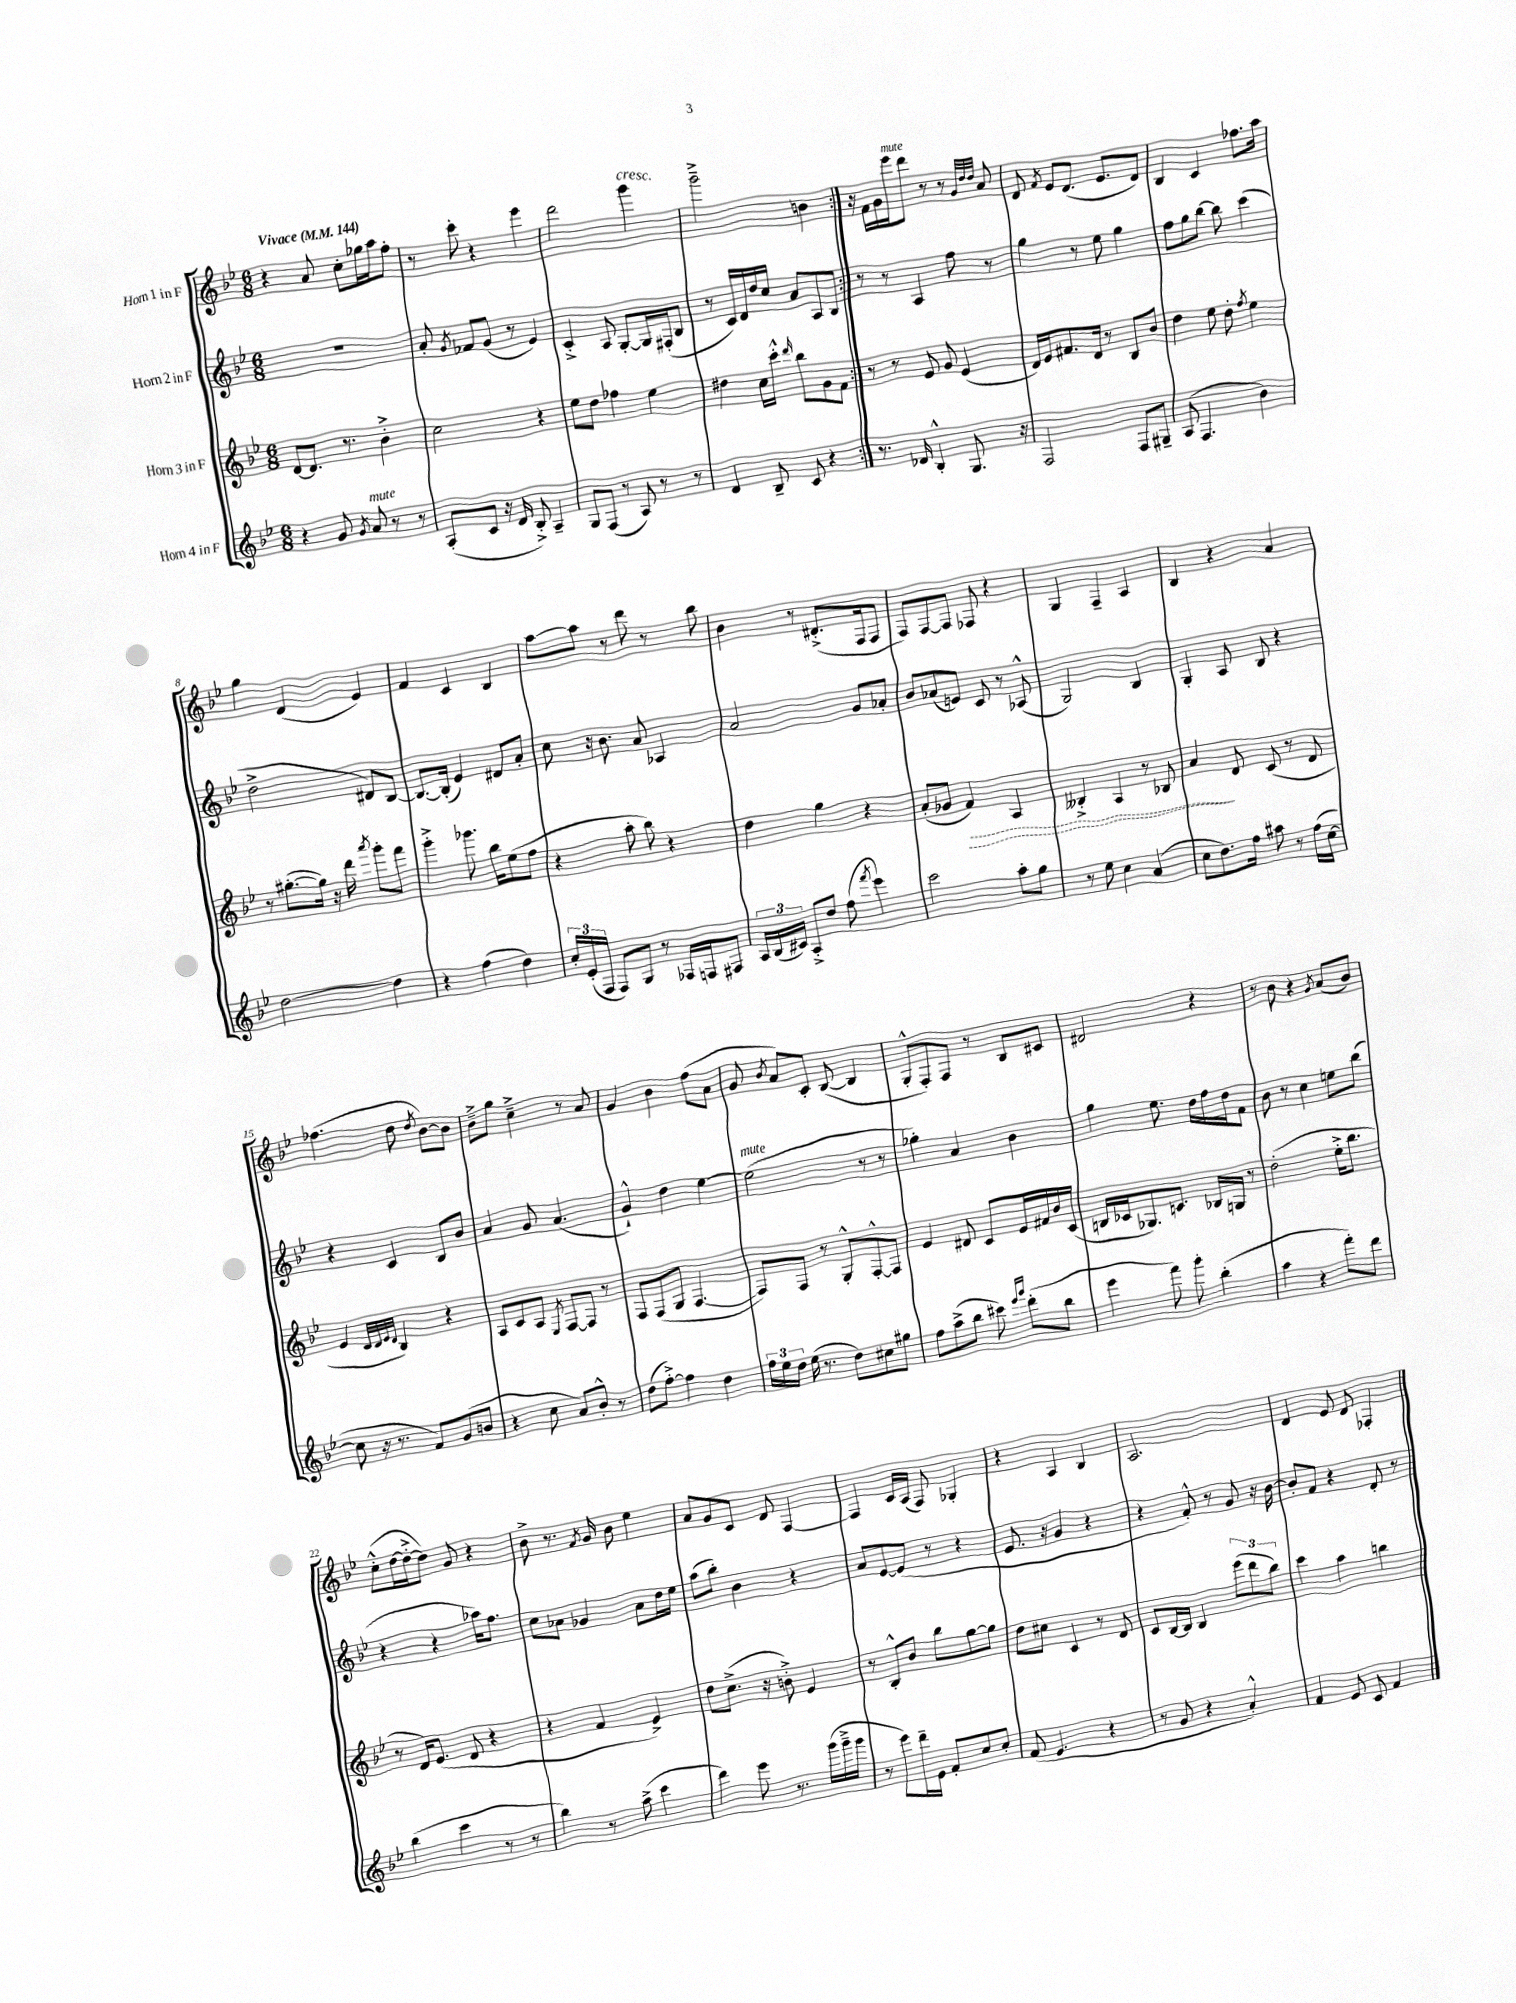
<<
\new StaffGroup <<
\new Staff = "s0" \with { instrumentName = "Horn 1 in F" } {
    \clef treble \key bes \major \numericTimeSignature \time 6/8 \tempo "Vivace" 4 = 144
    \autoBeamOff \repeat volta 2 { r4 a'8 c''8[-. ges''16 a''16 f''8]-. |
    r8 c'''8-. r4 ees'''4 |
    d'''2 g'''4^\markup { \italic "cresc." } |
    g'''2---> b'4 | }
    r16 f'16[ g'16 ees'''16^\markup { \italic "mute" } d'''8] r8 r8 \grace { g'32[ d''32 d''32] } a'8 |
    d'8 \acciaccatura { f'8 } ees'8[ d'8.]( ees'8.[ d'8]) |
    bes4 c'4 fes''8.[ a''16] |
    g''4 d'4( ees'4) |
    f'4 c'4 bes4 |
    a''8[~ a''8] r8 d'''8 r8 bes''8 |
    bes'4 r8 dis'8.[-.->( f16 f8] |
    f8[) f8~ f8] fes8 r4 |
    g4 f4-- a4 |
    bes4 r4 a'4 |
    fes''4.( d''8 \acciaccatura { d''8 } bes'8[~) bes'8] |
    bes'8[---> g''8] c''4---> r8 a'8 |
    g'4 bes'4 f''8[( a'8] |
    g'8 \acciaccatura { bes'8 } a'8[) c'8]-. bes8~( bes4 |
    g8[-.-^ f8-.) f8] r8 bes8[ cis'8] |
    dis'2 r4 |
    r8 bes'8 r4 \acciaccatura { g'8 } a'8[( bes'8]) |
    c''8[-.-^( d''16~ d''16~-.-> d''8]) g'8 r4 |
    bes'8-> r8. \acciaccatura { f'8 } g'16 bes'8 ees''4 |
    a'8[ g'8 c'8] d'8 f4~ |
    f4 c'16[ a16]( f8) ges4-. |
    r4 a4 bes4 |
    a2. |
    d'4 ees'8 d'8 fes4-. \bar "|." |
}
\new Staff = "s1" \with { instrumentName = "Horn 2 in F" } {
    \clef treble \key bes \major \numericTimeSignature \time 6/8
    \autoBeamOff \repeat volta 2 { R2. |
    a'8-. \acciaccatura { g'8 } fes'8[ g'8]( r8 ees'4) |
    c'4-.-> a8 g8[~-. g16 fis16-.( bes8] |
    r8 c'16[) d'16 d''16 c''16] a'8[ a8 bes8] | }
    r8 r8 a4 f''8 r8 |
    g''4 r8 ees''8 g''4 |
    f''8[ g''8 bes''8]~ bes''8 c'''4( |
    d''2-> dis'8[) bes8]~ |
    bes8.[~ bes16]-.( ees'4) dis'8[ a'8]-. |
    c''8 r16 bes'8. a'8 aes4 |
    a'2 g'8[ aes'8]-. |
    bes'8[ aes'8( e'8]) c'8 r8 aes8-^( |
    g2) bes4 |
    g4-. a8 bes8 r4 |
    r4 c'4 bes8[ bes'8] |
    a'4 g'8 a'4.( |
    g'4-!-^) d''4 ees''4~ |
    ees''2^\markup { \italic "mute" }( r8 r8 |
    ges''4-.) a'4 bes'4 |
    g''4 ees''8. d''16[ f''16 d''16 f'8] |
    bes'8 r8 c''4 e''8[ bes''8]( |
    r4 r4 aes''16[) f''8.] |
    c''8[ aes'8] ges'4 aes'8[ d''16 ees''16] |
    a''8[( bes''8]-.) bes'4 r4 |
    a'8[ ees'8~ ees'8]( r8 r4 |
    ees'8. r16 g'4 r4 |
    r4 f'8-.-^) r8 g'8 r16 bes'16~ |
    bes'8[-. f'8] r4 d'8-. r8 \bar "|." |
}
\new Staff = "s2" \with { instrumentName = "Horn 3 in F" } {
    \clef treble \key bes \major \numericTimeSignature \time 6/8
    \autoBeamOff \repeat volta 2 { d'8[~ d'8.] r8. bes'4-.-> |
    c''2 r4 |
    ees''8[ d''8] fes''4 ees''4 |
    dis''4 c''16[ c'''16]-.-^ \grace { d'''16 } bes''8[ g'8 f'8] | }
    r8 r8 ees'8 g'8 ees'4( |
    d'16[) ees'16 fis'8. d'16] r8 bes8[ bes'8] |
    d''4 ees''8 d''8-. \acciaccatura { f''8 } ees''4 |
    r8 gis''8.[~-.( gis''16]) r16 d'''16 \acciaccatura { a'''8 } g'''8[-. f'''8] |
    g'''4-.-> ges'''8. bes''16[ ees''8( f''8] |
    r4 a''8-. bes''8) r4 |
    d''4 g''4 r4 |
    a'8[-.( ges'8] \once \override Hairpin.style = #'dashed-line f'4\>) a4 |
    beses4-.-> a4 r8 bes8 |
    a'4\! d'8 c'8( r8 d'8 |
    ees'4 \grace { d'32[ d'32 ees'32 d'32] } bes4) r4 |
    a8[ c'8 a8] \acciaccatura { ees8 } f8[~ f8] r8 |
    f8[ f8( g8] f4.~ |
    f8[) f8] r8 g8[-.-^ f8~-.-^ f8] |
    ees'4 dis'8 c'8[ ees'16 fis'16 bes'16 c'16]( |
    b16[ ces'16 ges8.) c'8.] bes16[ g16] r8 |
    d''2-.( ees''16[-.-> bes''8.] |
    r8 d'16[) ees'8.]( d'8 r4 |
    r4 f'4 ees'4->) |
    d''8[ c''8.]->( r16 b'8-.->) ees'4 |
    r8 bes8[-.-^ bes'8] bes''8[ g''8~ g''8] |
    d''8[ cis''8] c'4 r8 d'8 |
    c'8[ bes16~ bes16] bes4 \tuplet 3/2 { ees'''8[( d'''8 bes''8]) } |
    c'''4 a''4 b''4 \bar "|." |
}
\new Staff = "s3" \with { instrumentName = "Horn 4 in F" } {
    \clef treble \key bes \major \numericTimeSignature \time 6/8
    \autoBeamOff \repeat volta 2 { r4 g'8 \acciaccatura { g'8 } a'8^\markup { \italic "mute" } r8 r8 |
    a8[-.( c'8] r16 d'16 bes8-.->) a4-- |
    g8[ f8]( r8 a8) r8 r8 |
    d'4 bes8-- c'8 r4 | }
    r8. des'16 bes4-.-^ g8. r16 |
    f2 f8[ gis8]-- |
    a8( f4. bes'4) |
    d''2~ d''4 |
    r4 f''4( d''4) |
    \tuplet 3/2 { c''16[-. ees'16-.( f16] } f8[) g8] r8 fes16[ f16 fis8] |
    \tuplet 3/2 { a16[ bes16( cis'16]) } a8[-.-> d''8] f''8( \acciaccatura { f'''8 } ees'''4) |
    c'''2 a''8[-. g''8] |
    r8 ees''8 c''4 a'4( |
    c''8[ d''8.) f''16] ais''8 r8 f''16[( c''16]~ |
    c''8 r16 r8. f'8[) g'8( b'8] |
    r4 c''8 a'8[) bes'8]-.-^ r8 |
    d''8[( f''8]~-.->) f''4 d''4 |
    \tuplet 3/2 { f''16[ ees''16 d''16] } ees''16( r8. d''8[) cis''8 gis''8] |
    f''8[ a''8->( bes''8] cis'''8) \grace { ees'''16[ g'''16] } d'''8[-.( bes''8] |
    ees'''4 f'''8) g'''8-. bes''4-.( |
    a''4 r4 f'''8[-.) d'''8] |
    bes''4( c'''4 r8 r8 |
    bes''4) r8 a''8->( c'''4 |
    d'''4) ees'''8 r8. g'''16[( g'''16---> g'''16] |
    r8 ees'''8[) d'''16-- ees'16] f'8[-. c''8 c''8]-. |
    f'8( ees'4. r4 |
    r8 g'8 r4 a'4-.-^) |
    f'4 ees'8 c'8 f'4 \bar "|." |
}
>>
>>
